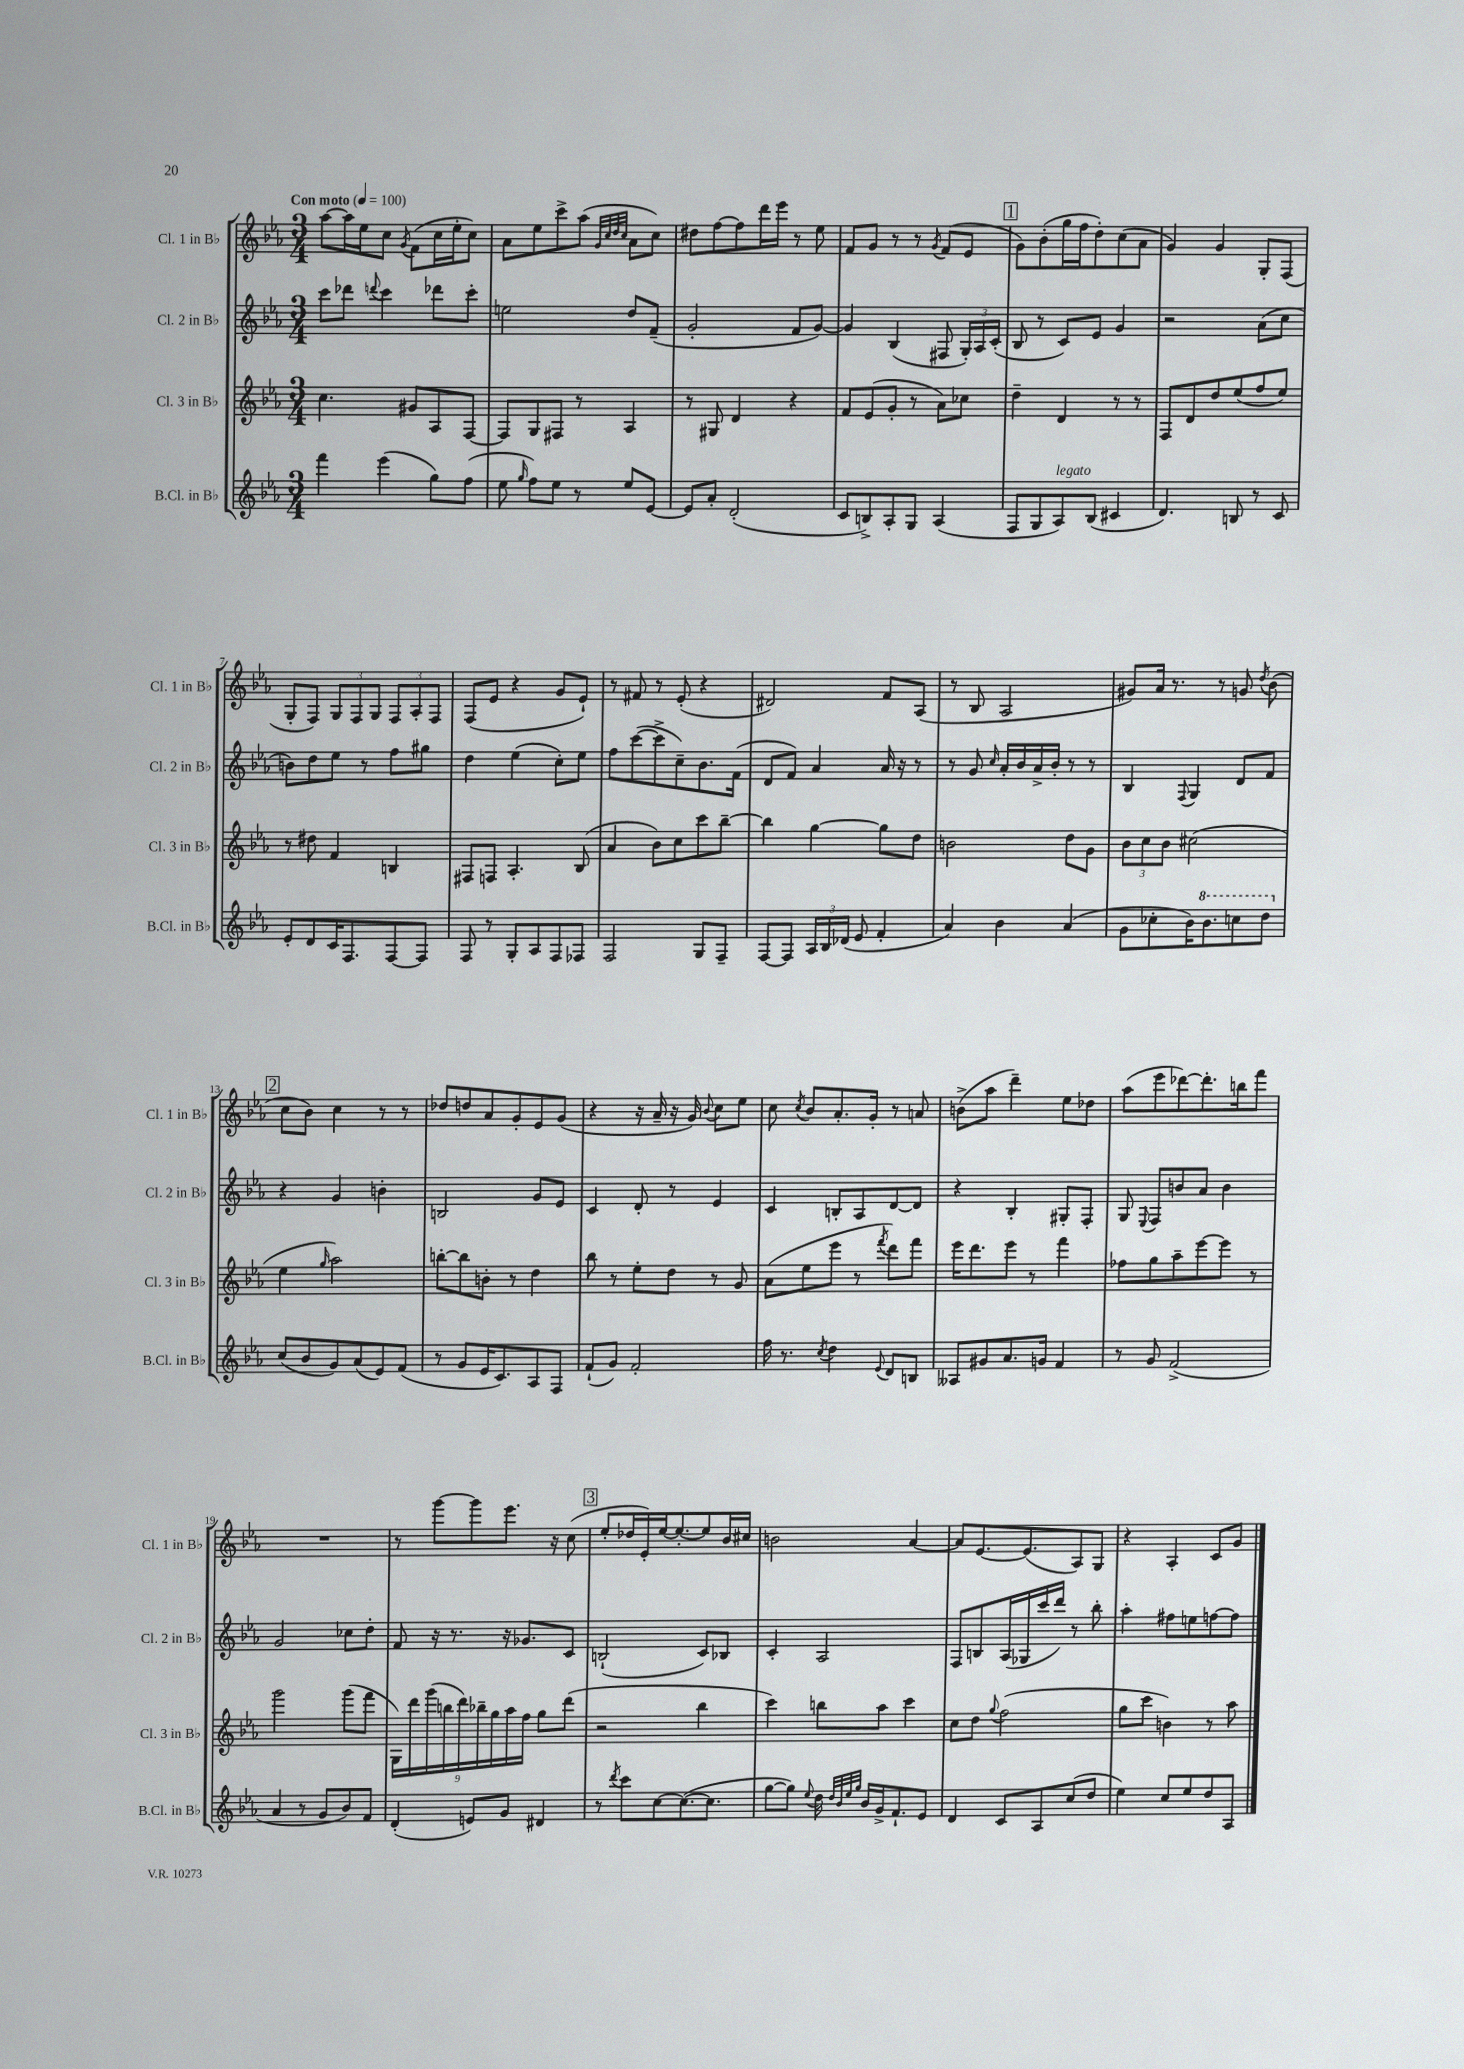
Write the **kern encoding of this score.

**kern	**kern	**kern	**kern
*staff4	*staff3	*staff2	*staff1
*clefG2	*clefG2	*clefG2	*clefG2
*k[b-e-a-]	*k[b-e-a-]	*k[b-e-a-]	*k[b-e-a-]
*M3/4	*M3/4	*M3/4	*M3/4
*MM100	*MM100	*MM100	*MM100
4fff	4.cc	8ccc	[8aa-
.	.	8ddd-	16aa-]
.	.	.	16ee-
.	.	8qqddd	.
(4eee-	.	4ccc	8cc
.	.	.	8qg
.	8g#	.	(8f
8gg)	8A-	8ddd-	16cc
.	.	.	16ee-'
(8ff	[8F	8ccc'	8cc)
=	=	=	=
8ee-	8F]	2ee	8a-
16qqgg	.	.	.
8ff)	8G	.	8ee-
8ee-	8F#	.	8ccc^
8r	8r	.	(8aa-
.	.	.	32qqg
.	.	.	32qqcc
.	.	.	32qqdd
.	.	.	32qqcc
8ee-	4A-	8dd	8a-
[8e-	.	(8f~	8cc)
=	=	=	=
8e-]	8r	2g'	8dd#
8a-'	8G#	.	[8ff
(2d'	4d	.	8ff]
.	.	.	16ddd
.	.	.	16eee-
.	4r	8f	8r
.	.	[8g)	8ee-
=	=	=	=
8c	8f	4g]	8f
8B^)	(8e-	.	8g
8A-'	8g'	(4B-	8r
8G	8r	.	8r
.	.	.	8qg
(4A-	8a-)	8F#	(8f
.	8cc-	24G')	8e-
.	.	24A-	.
.	.	(24c'	.
=	=	=	=
8F	4dd~	8B-	8g)
8G	.	8r	(8b-'
8A-)	4d	8c)	16gg
.	.	.	16ff
(8B-	.	8e-	8dd')
4c#	8r	4g	(8cc
.	8r	.	8a-
=	=	=	=
4.d)	8F	2r	4g)
.	8d	.	.
.	8dd	.	4g
8B	(8ee-	.	.
8r	8ff	(8a-	8G'
8c	8ee-)	8cc	(8F
=	=	=	=
8e-'	8r	8b)	8G'
8d	8dd#	8dd	8F)
16c	4f	8ee-	12G
8.F	.	.	.
.	.	.	12F
.	.	8r	.
.	.	.	12G
[8F	4B	8ff	12F
.	.	.	12A-'
8F]	.	8gg#	.
.	.	.	12F
=	=	=	=
8F	8F#	4dd	(8F
8r	8F	.	8e-
8G'	4.A-'	(4ee-	4r
8A-	.	.	.
8F	.	8cc')	8g
8F-	(8B-	8ee-	8e-`)
=	=	=	=
2F	4a-	8ff	8r
.	.	([8ccc	8f#
.	8b-)	8ccc^]	8r
.	8cc	8cc~)	(8e-'
8G	8ccc	8.b-	4r
8F~	[8bb-~	.	.
.	.	(16f	.
=	=	=	=
[8F	4bb-]	8d	2d#)
8F]	.	8f)	.
24A-	[4gg	4a-	.
24B-	.	.	.
(24d-	.	.	.
8e-	.	.	.
4f'	8gg]	16a-	8f
.	.	16r	.
.	8dd	8r	(8A-
=	=	=	=
4a-)	2b	8r	8r
.	.	8g	8B-
.	.	16qqcc	.
4b-	.	16a-'	2A-
.	.	16b-	.
.	.	16a-^	.
.	.	16b-'	.
(4a-	8dd	8r	.
.	8g	8r	.
=	=	=	=
8g	12b-	4B-	8g#)
.	12cc	.	.
8cc-'	.	.	16a-
.	12b-	.	.
.	.	.	8.r
.	.	8qqF	.
16b-)	(2cc#	4G	.
8.bb-	.	.	.
.	.	.	8r
8ccc	.	8d	8g
.	.	.	8qdd
8ddd	.	8f	(8b-
=	=	=	=
(8cc	4ee-	4r	8cc
8b-	.	.	8b-)
.	16qqgg	.	.
8g)	2aa-)	4g	4cc
(8a-	.	.	.
8e-)	.	4b'	8r
(8f	.	.	8r
=	=	=	=
8r	[8bb'	2B	8dd-
8g	8bb]	.	8dd
16e-	8b'	.	8a-
8.c)	.	.	.
.	8r	.	8g'
8A-	4dd	8g	8e-
8F	.	8e-	(8g
=	=	=	=
(8f`	8bb-	4c	4r
8g)	8r	.	.
2f'	8ee-'	8d'	16r
.	.	.	16a-~
.	8dd	8r	16r
.	.	.	16g)
.	.	.	8qqb-
.	8r	4e-	8cc
.	8g	.	8ee-
=	=	=	=
16ff	(8a-	4c	8cc
8.r	.	.	.
.	.	.	8qcc
.	8ee-	.	8b-
8qcc	.	.	.
4dd	8eee-	8B'	8.a-'
.	8r	8A-	.
.	.	.	16g'
8qqe-	8qfff	.	.
8d	8ddd)	[8d	8r
8B	8fff	8d]	8a
=	=	=	=
8A--	16eee-	4r	(8b^
.	8.ddd	.	.
8g#	.	.	8aa-
8.a-	8eee-	4B-'	4ddd~)
.	8r	.	.
16g	.	.	.
4f	4fff	8G#'	8ee-
.	.	8F'	8dd-
=	=	=	=
8r	8ff-	8G	(8aa-
.	.	8qqE-	.
8g	8gg	8F	8eee-
(2f^	8aa-~	8b	[8ddd-)
.	[8eee-	8a-	8.ddd-']
.	8eee-]	4b	.
.	.	.	16bb
.	8r	.	8fff
=	=	=	=
4a-	2ggg	2g	2.r
8r	.	.	.
8g	.	.	.
8b-)	(8ggg	8cc-	.
8f	8fff	8dd'	.
=	=	=	=
(4d'	18G)	8f	8r
.	18ddd	.	.
.	(18ggg	.	.
.	.	16r	[8ggg
.	18bb	.	.
.	.	8.r	.
.	18ddd)	.	.
8e)	.	.	8ggg]
.	18bb-~	.	.
.	18gg	.	.
8g	.	16r	8.eee-
.	18aa-	.	.
.	.	8.g-	.
.	18ff	.	.
4d#	8gg	.	.
.	.	.	16r
.	(8ddd	8c	(8cc
=	=	=	=
8r	2r	(2B`	8ee-'
8qddd	.	.	.
8ccc	.	.	16dd-
.	.	.	16e-')
[8cc	.	.	[16ee-
.	.	.	8.ee-'_
(8.cc_	.	.	.
.	4bb-	8c)	8ee-]
8.cc]	.	.	.
.	.	8B-	16b-
.	.	.	16cc#
=	=	=	=
[8gg	4ccc)	4c'	2b
8gg])	.	.	.
8qqee-	.	.	.
16dd	8bb	2A-	.
32qqdd	.	.	.
32qqb-	.	.	.
32qqee-	.	.	.
32qqgg	.	.	.
16b-	.	.	.
16g^	8aa-	.	.
8.f`	.	.	.
.	4ccc	.	[4a-
8e-	.	.	.
=	=	=	=
4d	8cc	8F	8a-]
.	8dd	8B	[8.e-
.	8qqgg	.	.
8c	(2ff	(16A-	.
.	.	16G-	(8.e-]
8A-	.	16ccc	.
.	.	16ddd)	.
(8cc	.	8r	8A-)
8dd	.	8bb-'	8G
=	=	=	=
4ee-)	8gg	4aa-'	4r
.	8ccc	.	.
8cc	4b)	8ff#	4A-'
8ee-	.	8ee	.
8dd	8r	[8ff	8c
8A-	8aa-	8ff]	8g
==	==	==	==
*-	*-	*-	*-
